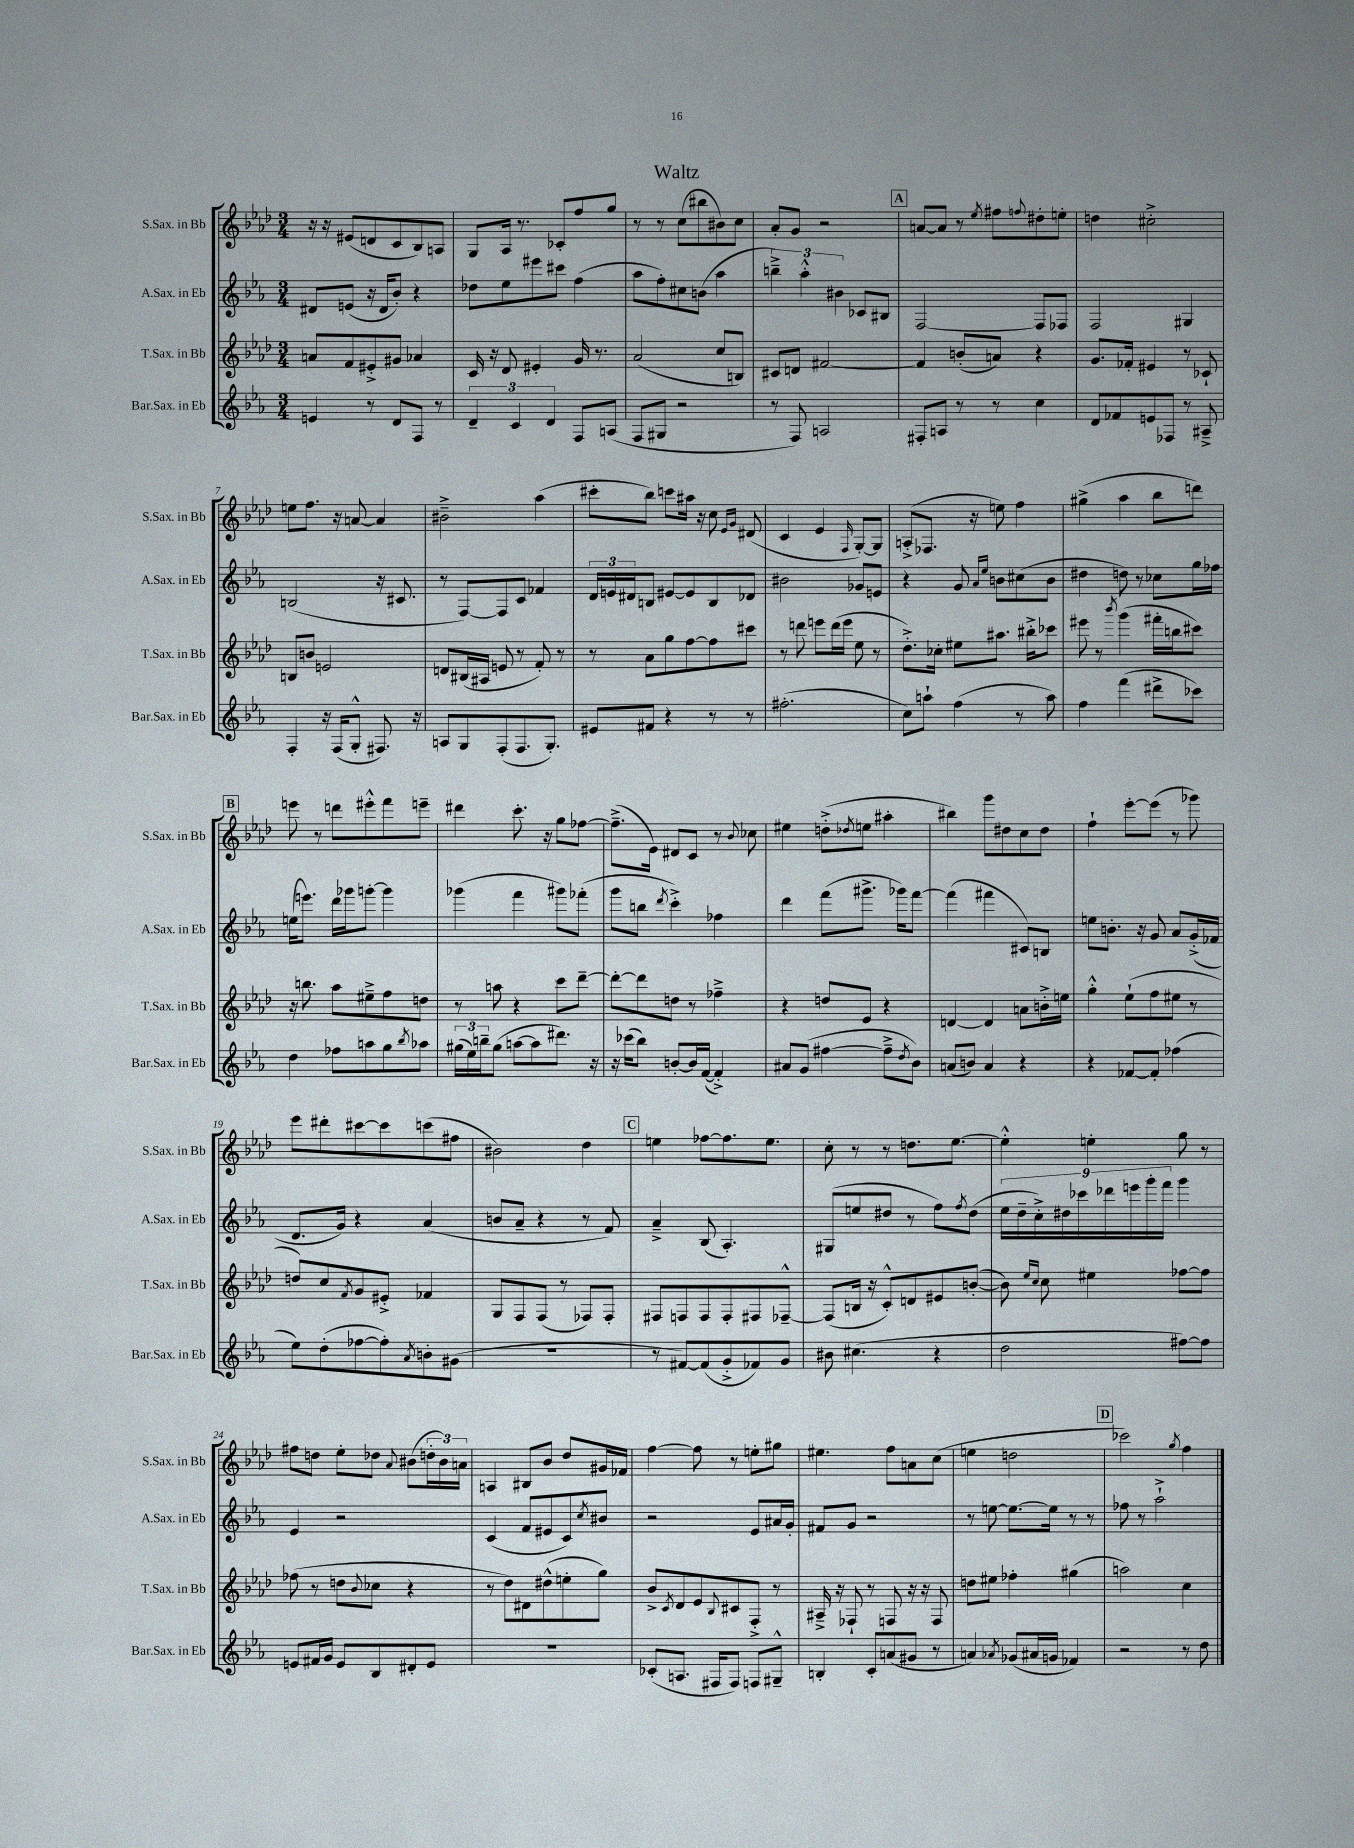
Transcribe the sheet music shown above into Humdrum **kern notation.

**kern	**kern	**kern	**kern
*part4	*part3	*part2	*part1
*staff4	*staff3	*staff2	*staff1
*I"Bar.Sax. in Eb	*I"T.Sax. in Bb	*I"A.Sax. in Eb	*I"S.Sax. in Bb
*I'Bar.Sax. in Eb	*I'T.Sax. in Bb	*I'A.Sax. in Eb	*I'S.Sax. in Bb
*clefG2	*clefG2	*clefG2	*clefG2
*k[b-e-a-]	*k[b-e-a-d-]	*k[b-e-a-]	*k[b-e-a-d-]
*M3/4	*M3/4	*M3/4	*M3/4
=1	=1	=1	=1
4en/	8an/L	8d#X/L	16r
.	.	.	16r
.	8f/	(8en/J	(8e#X/L
8r	8e#X'^/	16r	8dn/
.	.	16d#/KL	.
8d/L	8g#X/J	8b-'/J)	8c/
8F/J	4a-X/	4r	8B-/)
8r	.	.	8An/J
=2	=2	=2	=2
6d~/	16c/	8dd-X\L	8G/L
.	16r	.	.
.	8d-/	8ee-\	16A-/Jk
6c/	.	.	.
.	.	.	8.r
.	4e#X'/	8eee#X\	.
6d/	.	.	.
.	.	8ccc#X\J	8c-X'/L
8F/L	16g/	(4ff\	8ff/
.	8.r	.	.
(8An/J	.	.	8gg/J
=3	=3	=3	=3
8F/L	(2a-/	8aa-\L	8r
8G#X/J	.	8ff'\)	8r
2r	.	8cc#X\	(8cc\L
.	.	(8bn\J	8bb#X\
.	8cc/L	4aa-\	8b#X\)
.	8Bn/J)	.	8cc\J
=4	=4	=4	=4
8r	8c#X/L	6bbn~^\)	8a-'/L
8F/)	8dn/J	.	8g/J
.	.	6aa-'^^\	.
2An/	[2f#X/	.	2r
.	.	6b#X\	.
.	.	8c-X/L	.
.	.	8B#X/J	.
!!LO:REH:place=s1:t=A
=5	=5	=5	=5
8F#X'/L	4f#/]	[2F/	[8an/L
8An/J	.	.	8a/J]
8r	(8bn'/L	.	8r
.	.	.	8qee-/
8r	8an/J)	.	8ff#X\L
.	.	.	8qqffn/
4cc\	4r	8F/L]	8dd#X'\
.	.	8F-X/J	8een'\J
=6	=6	=6	=6
8d/L	8.g/L	2F/	4ddn\
8f-X/	.	.	.
.	16f-X'/Jk	.	.
8en/	4e#X/	.	2cc#X'^\
8F-X/J	.	.	.
8r	8r	4G#X/	.
8A#X~^/	8c-X`/	.	.
!!LO:LB:g=z
=7	=7	=7	=7
4F'/	8Bn/L	(2Bn/	8een\L
.	8bn/J	.	8.ff\J
16r	2en/	.	.
(16F/KL	.	.	16r
8G'^^/J	.	.	[8an/
8.F#X/)	.	16r	4a/]
.	.	8.c#X/	.
16r	.	.	.
=8	=8	=8	=8
8An/L	8dn/L	8r	2b#X~^\
8G/	(16B#X/L	[8F/L)	.
.	16A#X/JJ	.	.
(8F'/	8en/	8F/]	.
8.F/	8r	8c/J	.
.	8f'/)	4f-X/	(4aa-\
8.G'/J)	.	.	.
.	8r	.	.
=9	=9	=9	=9
8e#X/L	8r	24d/LL	8ccc#X'\L
.	.	24en/	.
.	.	24d#X/J	.
8f#X/J	8a-\L	8Bn/J	8bb-\J)
4r	8gg\	[8e#X/L	8cccn\L
.	[8ff\	8e#/]	16aa#X\Jk
.	.	.	16r
8r	8ff\]	8B/	8cc\
.	.	.	16qqe-/LL
.	.	.	16qqg/JJ
8r	8ccc#X\J	8d-X/J	(8d#X/
=10	=10	=10	=10
(2.ff#X'\	8r	2b#X\	4c/
.	8dddn\	.	.
.	8eeen\L	.	4e-/
.	(16ddd\L	.	.
.	16eee\JJ	.	.
.	.	.	16qqF/
.	8ee-\	8g-X/L	[8G'/L)
.	8r	8en/J	8G/J]
=11	=11	=11	=11
8cc\L)	8.dd-'^\L)	4r	(8An'^/L
8aan`\J	.	.	8.F-X/J
.	16cc-X'\Jk	.	.
(4ff\	8ee#X\L	8g/	.
.	.	.	16r
.	.	16qqa-/LL	.
.	.	16qqee-/JJ	.
.	8.aa#X\J	8bn\L	8een\)
8r	.	(8cc#X\	4ff\
.	16bb#X'^\KL	.	.
8aa\)	8ccc-X\J	8b\J	.
=12	=12	=12	=12
4ff\	8eee#X\	4dd#X\	(4gg#X^\
.	8r	.	.
.	8qbbb-/	.	.
(4fff\	(4ggg\	8ddn\)	4aa-\
.	.	8r	.
8ddd#X^\L	16fff#X'\LL	8cc-X\L	8bb-\L
.	16bbn\J	.	.
8ccc-X\J)	8ccc#X\J)	16gg\L	8dddn\J)
.	.	16ff-X\JJ	.
!!LO:LB:g=z
!!LO:REH:place=s1:t=B
=13	=13	=13	=13
4dd\	16r	(16een\KL	8eeen\
.	8.bbn\	8.eeen\J)	.
.	.	.	8r
8ff-X\L	8aa-\L	16ddd\LL	8dddn\L
.	.	16ggg-X\J	.
8aan\	8ee#X~^\	[8gggn'\J	8eee#X'^^\
8gg\	8ff\	4ggg\]	8fff\
8qbb-/	.	.	.
8aa-X\J	8ddn\J	.	8eeen~\J
=14	=14	=14	=14
(24gg#X\LL	8r	(4ggg-X\	4ddd#X\
24ee-\)	.	.	.
24bbn~\J	.	.	.
(8gg#\J	8aan\	.	.
[8aan\L	4r	4fff\	8.ccc'\
8aa\]	.	.	.
.	.	.	16r
8.ddd#X\J)	8ccc\L	8ggg#X\L)	8gg\L
.	[8ddd-~\J	(8fff-X'\J	[8ff-X\J
16r	.	.	.
=15	=15	=15	=15
16r	8ddd-'\L_	8ggg\L	(8.ff-~^\L]
(16ccc-X\KL	.	.	.
8bb-\J)	8ddd-\]	8bbn\J	.
.	.	.	16e-\Jk)
.	.	8qddd/	.
[8bn'/L	8ddn\J	4ccc'^\)	8d#X/L
16b/L]	8r	.	8c/J
([16f/JJ	.	.	.
4f'^/])	4ff-X~^\	4ff-X\	8r
.	.	.	8qqb-/
.	.	.	8cc-X\
=16	=16	=16	=16
8a#X/L	4r	4ddd\	4ee#X\
(8g/J	.	.	.
[4ff#X\	8ddn/L	(8fff\L	(8ddn'^\L
.	.	.	8qdd-X/
.	8e-/J	8.ggg#X^\J	8een\J
8ff#~^\L]	4r	.	4aa#X'\
.	.	16ggg-X\KL)	.
8qdd/	.	.	.
8b-\J)	.	[8fff\J	.
=17	=17	=17	=17
(8an/L	[4dn/	(4fff\]	4bb#X\)
8bn/J)	.	.	.
4a/	4d/]	4fff#X\	8ggg\L
.	.	.	8dd#X\
4r	8an\L	8c#X/L)	8cc\
.	16bn'^\L	8Bn/J	8dd#\J
.	16een\JJ	.	.
=18	=18	=18	=18
4r	4gg'^^\	8een\L	4ff`\
.	.	8.bn'\J	.
[8f-X/L	(8ee-`\L	.	[8eee-'\L
.	.	16r	.
8f-'/J]	8ff\	8g/	(8eee-\J]
(4ff-X\	8ee#X\J	8a-/L	8r
.	8r	(16g'^/L	8ggg-X\)
.	.	16f-X/JJ	.
!!LO:LB:g=z
=19	=19	=19	=19
8ee-\L)	8ddn/L)	8.d/L	8eee-\L
(8dd'\	8cc/	.	8ddd#X'\
.	.	16g/Jk)	.
.	8qf/	.	.
[8ff-X\	8g/	4r	[8ccc#X\
8ff-'\])	8e#X'^/J	.	8ccc#\]
8qa-/	.	.	.
8bn'\	4f-X/	(4a-/	(8cccn\
(8g#X\J	.	.	8ff#X\J
=20	=20	=20	=20
2.r	8G/L	8bn/L	2b#X\)
.	8F/	8a-~/J	.
.	(8F/J	4r	.
.	8r	.	.
.	8F-X/L)	8r	4dd-\
.	8F-'/J	8f/)	.
!!LO:REH:place=s1:t=C
=21	=21	=21	=21
8r	8F#X/L	4a-~^/	4een\
[8f#X/L)	8Fn/	.	.
(8f#/]	8F/	(8B-/	[8ff-X\L
8g'^/	8F'/	4.A-'/)	8.ff-\]
8f-X/)	8F#X/	.	.
.	.	.	8.ee\J
8g/J	[8F-X~^^/J	.	.
=22	=22	=22	=22
8b#X\	(8F-/L]	(8G#X/L	8cc'\
(4.cc#X\	16Bn/Jk	8een/	8r
.	16r	.	.
.	8c'^^/L)	8dd#X/J	8r
.	8dn/	8r	8.ddn\L
4r	8e#X/	8ff\L)	.
.	.	.	[8.ee-\J
.	.	8qff/	.
.	([8bn'/J	(8dd#\J	.
=23	=23	=23	=23
2dd\	8b\])	18ee-\LL	4ee-'^^\]
.	.	18dd~\	.
.	.	18cc'^\)	.
.	16qqee-/LL	.	.
.	16qqcc/JJ	.	.
.	8cc\	.	.
.	.	18dd#X\	.
.	.	18ccc-X\	.
.	4ee#X\	.	4een'\
.	.	18ddd-X\	.
.	.	18eeen\	.
.	.	18ggg'\	.
.	.	18fff\JJ	.
[8ff#X\L)	[8ff-X\L	4ggg\	8gg\
8ff#\J]	8ff-\J]	.	8r
!!LO:LB:g=z
=24	=24	=24	=24
8en/L	(8ff-X\	4e-/	8ff#X\L
16f#X/L	8r	.	8ddn\J
16g/JJ	.	.	.
8e/L	8ddn\L	2r	8ee-'\L
.	8qqb-/	.	.
8B-/	8cc-X\J	.	8dd-X\J
.	.	.	8qqa-/
8d#X'/	4r	.	(8b#X\L
8e/J	.	.	24ddn'\L
.	.	.	24b#\)
.	.	.	24an\JJ
=25	=25	=25	=25
2.r	8r	(4c/	4An/
.	8dd-\L)	.	.
.	8d#X\	8f/L	8B#X/L
.	(8dd#X^^\	8e#X/	8b-/J
.	8een'\	8c/)	8dd-/L
.	.	8qcc/	.
.	8gg\J)	8b#X/J	16g#X/L
.	.	.	16f-X/JJ
=26	=26	=26	=26
(8c-X'/L	8b-^/L	2r	[4ff\
.	8qc/	.	.
8.An/J	8d-/	.	.
.	8e-/	.	8ff\]
16F#X/KL	.	.	.
.	8qqB-/	.	.
8F#/J)	8c#X/	.	8r
8Fn/L	8F'^/J	8e-/L	8een'\L
8G#X~^^/J	8r	16a#X/L	8gg#X\J
.	.	16g'/JJ	.
=27	=27	=27	=27
4Bn'/	16A#X~^/	8f#X/L	4.ee#X\
.	16r	.	.
.	8F-X`/	8g/J	.
8c'/L	8r	2r	.
(8an/	8Fn/	.	8ff\L
8g#X/J	16r	.	8an\
.	16r	.	.
8r	8F/	.	(8cc\J
=28	=28	=28	=28
4an/)	8ddn\L	8r	4een\
.	8ee#X\J	[8een\	.
8qa-X/	.	.	.
(8g-X/L	4ff-X'\	8.ee\L_	2ddn\
16a#X/L	.	.	.
16gn/JJ	.	16ee\Jk]	.
4f-X/)	(4gg#X\	8r	.
.	.	8r	.
!!LO:REH:place=s1:t=D
=29	=29	=29	=29
2r	2aan\)	8ff-X\	2ccc-X\)
.	.	8r	.
.	.	2aa-`^\	.
.	.	.	8qgg/
8r	4cc\	.	4ff\
8dd\	.	.	.
==	==	==	==
*-	*-	*-	*-
